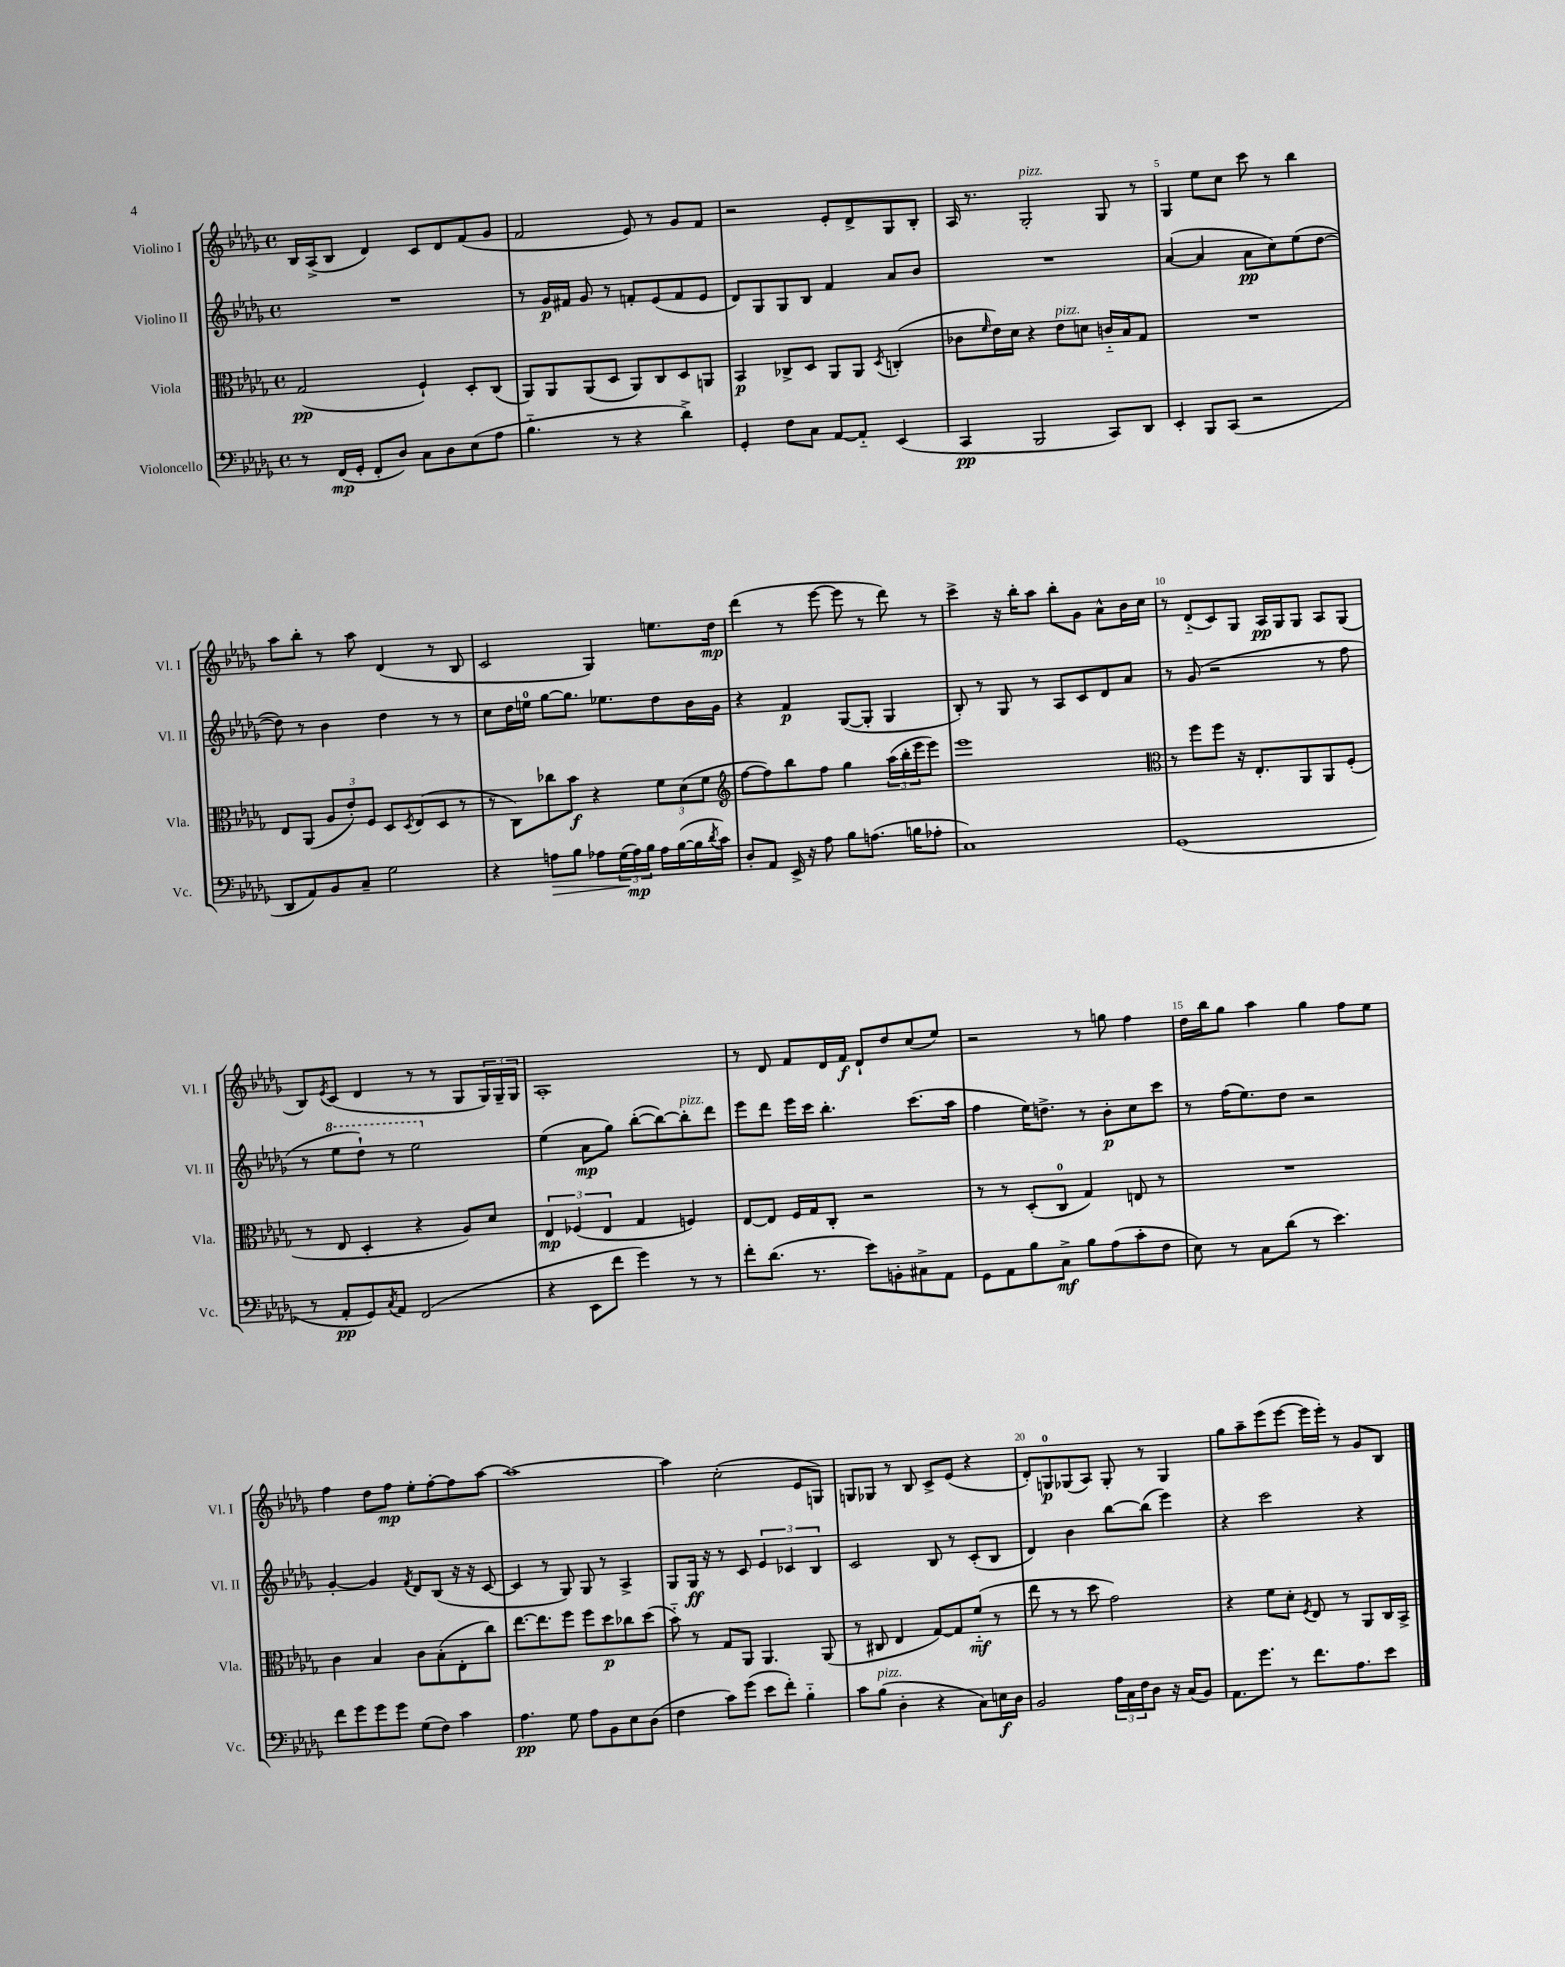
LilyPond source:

<<
\new StaffGroup <<
\new Staff = "s0" \with { instrumentName = "Violino I" shortInstrumentName = "Vl. I" } {
    \clef treble \key des \major \defaultTimeSignature \time 4/4
    bes16 aes16->( bes8 des'4) c'8 des'8 f'8( ges'8 |
    f'2 ees'8) r8 ges'8 f'8 |
    r2 ees'8-. des'8-> ges8 bes8-. |
    aes16 r8. ges2-.^\markup { \italic "pizz." } ges8 r8 |
    ges4 ees''8 c''8 c'''8 r8 bes''4 |
    aes''8 bes''8-. r8 aes''8 des'4( r8 bes8 |
    c'2 ges4) e''8. des''16\mp |
    des'''4( r8 ees'''8~ ees'''8 r8 des'''8) r8 |
    c'''4-> r16 bes''16-. aes''8 bes''8-. ges'8 aes'8-^ bes'16 c''16 |
    r8 des'8-_( c'8) ges8 aes16\pp ges16 ges8 aes8 ges8( |
    bes8) \acciaccatura { ees'8 } c'8( des'4 r8 r8 ges8 \tuplet 3/2 { ges16) ges16-- ges16 } |
    aes1-. |
    r8 des'8 f'8 des'16 f'16\f des'8-! des''8 c''8( ees''8) |
    r2 r8 g''8 f''4 |
    des''16 bes''16 ges''8 aes''4 ges''4 f''8 ees''8 |
    f''4 des''8 f''8\mp ees''8-. f''8~-. f''8 aes''8~ |
    aes''1~ |
    aes''4 c''2-.( ees'8 g8) |
    g8 ges8 r8 bes8 c'8-> ees'8( r4 |
    des'8-.) g8-0\p ges8( aes8) ges8-. r8 ges4 |
    ges''8 aes''8-- ees'''8( ees'''8~ ees'''16 ees'''16-.) r8 ges'8 bes8 \bar "|." |
}
\new Staff = "s1" \with { instrumentName = "Violino II" shortInstrumentName = "Vl. II" } {
    \clef treble \key des \major \defaultTimeSignature \time 4/4
    R1 |
    r8 ges'16\p fis'16 ges'8 r8 f'8-. ees'8( f'8 ees'8 |
    des'8) ges8 ges8 bes8 f'4 aes'8 bes'8 |
    R1 |
    aes'4~( aes'4 aes'8\pp c''8) ees''8( des''8~ |
    des''8) r8 bes'4 des''4 r8 r8 |
    c''8 des''16 e''16-0 ges''8~ ges''8. ees''8. des''8 bes'16 ges'16 |
    r4 f'4\p ges8~( ges8-. ges4 |
    bes8-.) r8 ges8 r8 aes8 c'8 des'8 aes'8 |
    r8 ges'8( r2 r8 f''8 |
    r8 \ottava #1 ees'''8 des'''8-!) r8 ees'''2 \ottava #0 |
    ees''4( aes'8\mp ges''8) bes''8~-.( bes''8~) bes''8-.^\markup { \italic "pizz." } des'''8 |
    ees'''8 des'''8 ees'''16 c'''16 bes''4.-. c'''8.( aes''16 |
    f''4 ees''16) d''8.-> r8 bes'8-.\p c''8 c'''8 |
    r8 f''16( ees''8.) des''8 r2 |
    ges'4~-. ges'4 \acciaccatura { f'8 } des'8 bes8( r16 r16 c'8~ |
    c'4 r8 ges8) ges8 r8 aes4-> |
    ges8 ges16\ff r16 r8 c'8 \tuplet 3/2 { ees'4 ces'4 bes4 } |
    c'2 bes8 r8 c'8-.( bes8 |
    des'4) bes'4 bes''8~ bes''8( ees'''4) |
    r4 c'''2 r4 \bar "|." |
}
\new Staff = "s2" \with { instrumentName = "Viola" shortInstrumentName = "Vla." } {
    \clef alto \key des \major \defaultTimeSignature \time 4/4
    ges2\pp( f4-!) des8-. c8( |
    aes,8) aes,8 aes,8( des8 aes,8) c8 des8 a,8 |
    bes,4\p ces8-> des8 aes,8 aes,8 \acciaccatura { des8 } c4-.( |
    ces'8 \grace { f'16 } ees'16) des'16 r4 ees'8^\markup { \italic "pizz." } d'8 c'16-_ bes16 ges8 |
    R1 |
    ees8 aes,8( \tuplet 3/2 { aes8 ees'8-.) f8 } des8 \acciaccatura { des8 } ees8( des8 r8 |
    r8 c8) ces''8 bes'8\f r4 \tuplet 3/2 { f'8 des'8( f'8 } |
    \clef treble f''8~ f''8) bes''8 f''8 ges''4 \tuplet 3/2 { aes''16( bes''16-. ees'''16 } ees'''8) |
    ees'''1 |
    \clef alto r8 f''8 f''8 r16 ees8.-. aes,8 aes,8 f8-.( |
    r8 ees8 des4-. r4 aes8) des'8 |
    \tuplet 3/2 { ees4\mp fes4( ees4 } ges4 f4) |
    ees8~ ees8 f16 ges16 c8-. r2 |
    r8 r8 des8-.( c8-0 ges4) e8 r8 |
    R1 |
    c'4 bes4 c'8 bes8-.( ees8-. c''8) |
    ees''8.~ ees''8. f''8 f''8 des''8\p ces''8 des''8( |
    bes'8-_) r8 ges8 aes,8 aes,4. aes,8( |
    r8 cis8 ees4 ges8~) ges8 f'8-_\mf( r8 |
    ees''8 r8 r8 des''8 ges'2) |
    r4 f'8 des'8-. \acciaccatura { f8 } ees8 r8 aes,8 c16 bes,16-> \bar "|." |
}
\new Staff = "s3" \with { instrumentName = "Violoncello" shortInstrumentName = "Vc." } {
    \clef bass \key des \major \defaultTimeSignature \time 4/4
    r8 f,16\mp( ges,16-. f,8-. des8) c8 des8 ees8( aes8 |
    bes4.-_ r8 r4 des'4->) |
    ges,4-. f8 c8 aes,8~ aes,8-_ ees,4( |
    c,4\pp bes,,2 c,8) des,8 |
    ees,4-. bes,,8 c,8( r2 |
    des,8 aes,8) bes,8 c8-- ges2 |
    r4 a8\> bes8 aes8 \tuplet 3/2 { ges16\!( aes16\mp) bes16 } aes16 bes16~( bes16 \acciaccatura { des'8 } c'16) |
    des8-. aes,8 ees,16-> r16 aes8 bes8 a8.( b16 aes8-. |
    c1) |
    ges,1( |
    r8 aes,8-.\pp ges,8) \acciaccatura { c8 } aes,8 f,2( |
    r4 ees,8 f'8 ges'4) r8 r8 |
    f'8-. des'8.( r8. ees'8) b,8-. cis8-> aes,8 |
    ges,8 aes,8 bes8 c8->\mf bes8 aes8( c'8-. f8 |
    ees8) r8 c8 des'8( r8 ees'4.) |
    f'8 ges'8 ges'8 ges'8 ges8( f8) c'4 |
    aes4.\pp ges8 aes8 bes,8 ees8 des8( |
    f4 c'8) ges'8( ees'8 f'8-.) bes4-_ |
    c'8 bes8^\markup { \italic "pizz." }( des4-. r4 c8) e16\f des16 |
    bes,2 \tuplet 3/2 { aes16 c16 f16 } des8 r16 c16( bes,8) |
    aes,8. ges'8. r8 f'8. aes8. ees'8 \bar "|." |
}
>>
>>
\layout { \context { \Score \override BarNumber.break-visibility = ##(#f #t #t) barNumberVisibility = #(every-nth-bar-number-visible 5) } }
